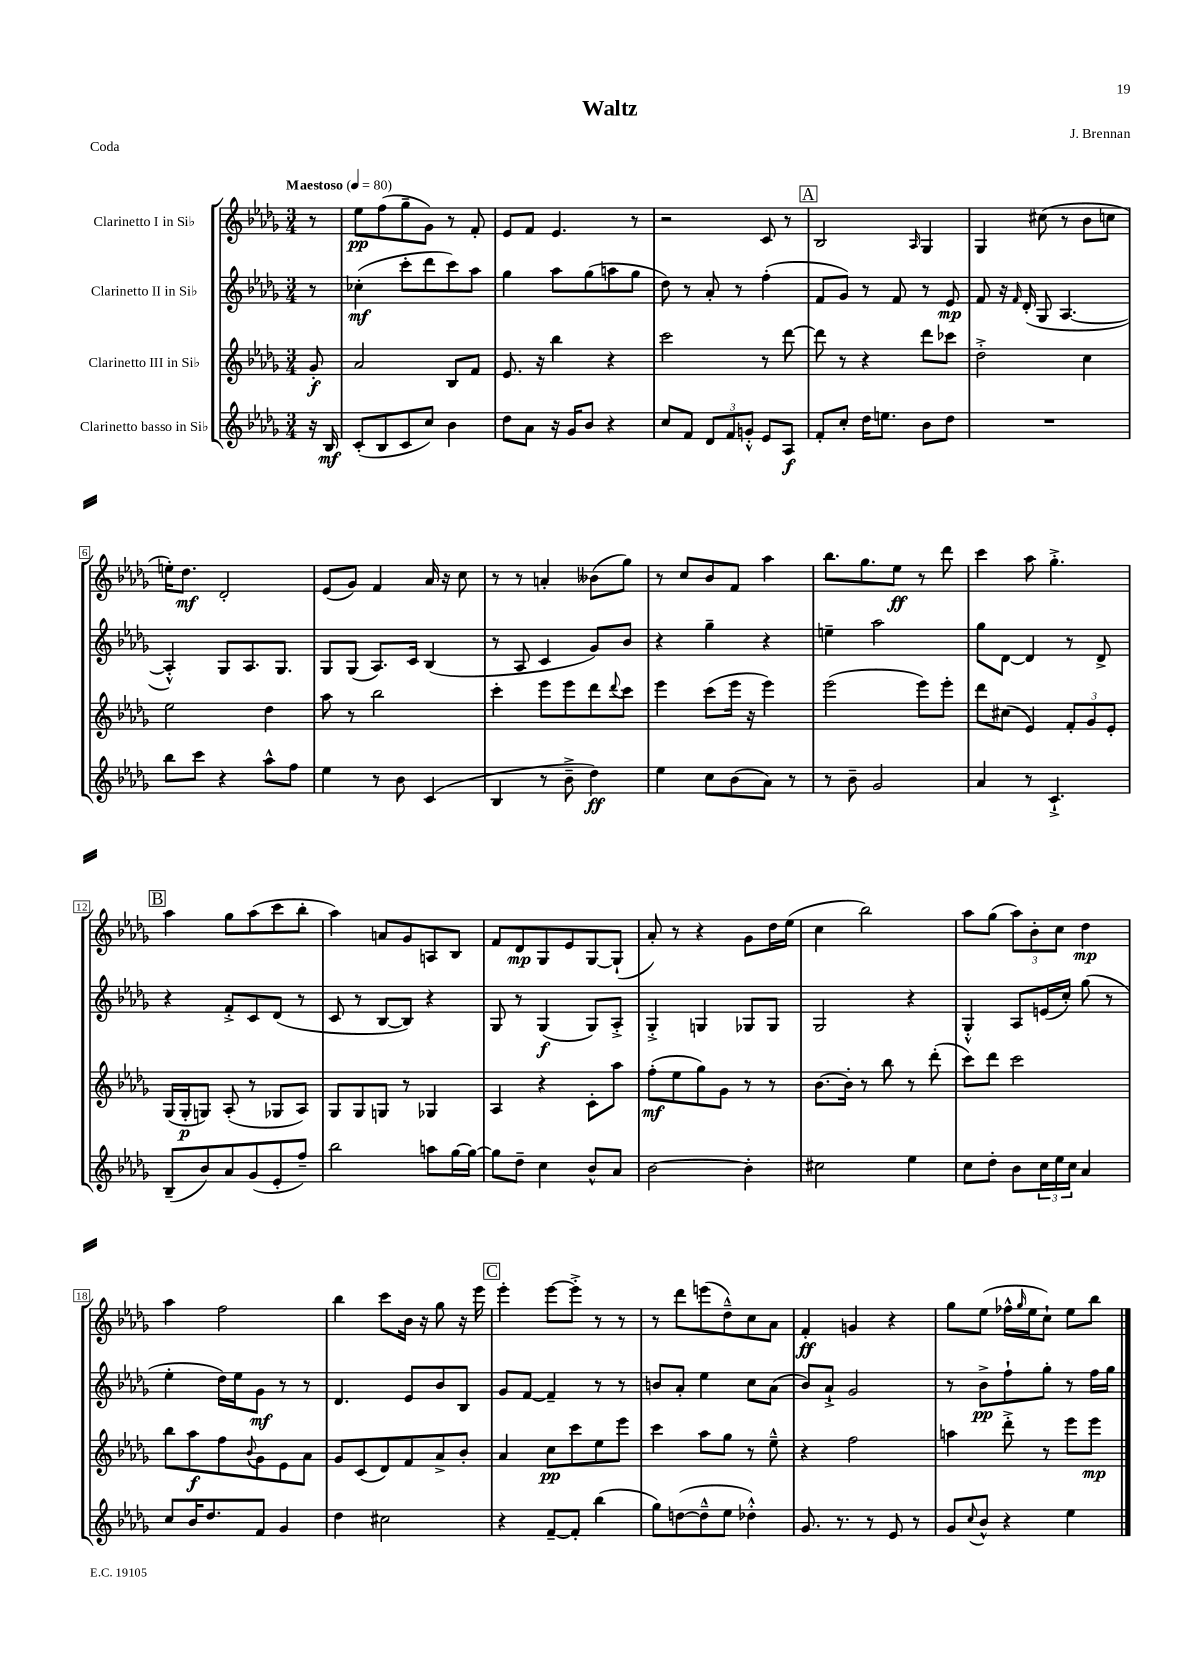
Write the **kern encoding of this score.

**kern	**kern	**kern	**kern
*staff4	*staff3	*staff2	*staff1
*clefG2	*clefG2	*clefG2	*clefG2
*k[b-e-a-d-g-]	*k[b-e-a-d-g-]	*k[b-e-a-d-g-]	*k[b-e-a-d-g-]
*M3/4	*M3/4	*M3/4	*M3/4
*MM80	*MM80	*MM80	*MM80
16r	8g-'/	8r	8r
16B-/	.	.	.
=	=	=	=
(8c'/L	2a-/	(4cc-'\	8ee-\L
8B-/	.	.	(8ff\
8c/	.	8ccc'\L	8gg-~\
8cc/J)	.	8ddd-\	8g-\J)
4b-\	8B-/L	8ccc\)	8r
.	8f/J	8aa-\J	8f'/
=	=	=	=
8dd-\L	8.e-/	4gg-\	8e-/L
8a-\J	.	.	8f/J
.	16r	.	.
16r	4bb-\	8aa-\L	4.e-/
16g-/LK	.	.	.
8b-/J	.	(8gg-\	.
4r	4r	8aa\	.
.	.	8gg-\J	8r
=	=	=	=
8cc/L	2ccc\	8dd-\)	2r
8f/J	.	8r	.
12d-/L	.	8a-'/	.
12f/	.	.	.
.	.	8r	.
12g'^^/J	.	.	.
8e-/L	8r	(4ff'\	8c/
8A-/J	[8ddd-\	.	8r
=	=	=	=
8f'/L	8ddd-\]	8f/L	2B-/
8cc'/J	8r	8g-/J)	.
16dd-\LK	4r	8r	.
8.ee\J	.	.	.
.	.	8f/	.
.	.	.	16qqA-/
8b-\L	8ddd-\L	8r	4G-/
8dd-\J	8ccc-\J	8e-/	.
=	=	=	=
2.r	2dd-'^\	8f/	4G-/
.	.	16r	.
.	.	16qqf/	.
.	.	(16d-'/	.
.	.	8G-/	(8cc#\
.	.	[4.A-/	8r
.	4cc\	.	8b-\L
.	.	.	8cc\J
=	=	=	=
8bb-\L	2ee-\	4A-'^^/])	16ee'\LK)
.	.	.	8.dd-\J
8ccc\J	.	.	.
4r	.	8G-/L	2d-'/
.	.	8.A-/	.
8aa-^^\L	4dd-\	.	.
.	.	8.G-/J	.
8ff\J	.	.	.
=	=	=	=
4ee-\	8aa-\	8G-/L	(8e-/L
.	8r	(8G-/J	8g-/J)
8r	2bb-\	8.A-/L)	4f/
8b-\	.	.	.
.	.	16c/Jk	.
(4c/	.	(4B-/	16a-/
.	.	.	16r
.	.	.	8cc\
=	=	=	=
4B-/	4ccc'\	8r	8r
.	.	8A-/	8r
8r	8eee-\L	4c/	4a'/
8b-~^\	8eee-\	.	.
4dd-\)	8ddd-\	8g-/L)	(8b--\L
.	8qqddd-/	.	.
.	8ccc\J	8b-/J	8gg-\J)
=	=	=	=
4ee-\	4eee-\	4r	8r
.	.	.	8cc/L
8cc\L	(8ccc\L	4gg-~\	8b-/
(8b-\	16eee-\Jk	.	8f/J
.	16r	.	.
8a-\J)	4eee-\)	4r	4aa-\
8r	.	.	.
=	=	=	=
8r	(2eee-\	4ee~\	8.bb-\L
8b-~\	.	.	.
.	.	.	8.gg-\
2g-/	.	2aa-\	.
.	.	.	8ee-\J
.	8eee-\L)	.	8r
.	8eee-'\J	.	8ddd-\
=	=	=	=
4a-/	8ddd-\L	8gg-\L	4ccc\
.	(8cc#\J	[8d-\J	.
8r	4e-/)	4d-/]	8aa-\
4.c`^/	.	.	4.gg-'^\
.	12f'/L	8r	.
.	12g-/	.	.
.	.	8d-^/	.
.	12e-'/J	.	.
=	=	=	=
(8B-~/L	(16G-/LL	4r	4aa-\
.	16G-'/J	.	.
8b-/)	8G/J)	.	.
8a-/	(8A-'/	8f'^/L	8gg-\L
(8g-/	8r	8c/	(8aa-\
8e-'/	8G-/L	(8d-/J	8ccc\
8ff~/J)	8A-/J)	8r	8bb-'\J
=	=	=	=
2bb-\	8G-/L	8c/	4aa-\)
.	8G-/	8r	.
.	8G/J	[8B-/L	8a/L
.	8r	8B-/]J)	8g-/
8aa\L	4G-/	4r	8A/
[16gg-\L	.	.	8B-/J
16gg-\_JJ	.	.	.
=	=	=	=
8gg-\]L	4A-/	8G-/	8f/L
8dd-~\J	.	8r	8d-/
4cc\	4r	(4G-/	8G-/
.	.	.	8e-/
8b-^^/L	8c'\L	8G-/L)	[8G-/
8a-/J	8aa-\J	8A-'^/J	(8G-`/]J
=	=	=	=
[2b-\	(8ff'\L	4G-'^/	8a-'/)
.	8ee-\	.	8r
.	8gg-\)	4G/	4r
.	8g-\J	.	.
4b-'\]	8r	8G-/L	8g-\L
.	8r	8G-/J	16dd-\L
.	.	.	(16ee-\JJ
=	=	=	=
2cc#\	[8.b-\L	2G-/	4cc\
.	16b-'\]Jk	.	.
.	8r	.	2bb-\)
.	8bb-\	.	.
4ee-\	8r	4r	.
.	(8ddd-'\	.	.
=	=	=	=
8cc\L	8ccc\L)	4G-'^^/	8aa-\L
8dd-'\J	8ddd-\J	.	(8gg-\J
8b-\L	2ccc\	8A-/L	12aa-\L)
.	.	.	12b-'\
24cc\L	.	(16e/L	.
24ee-\	.	.	12cc\J
.	.	16cc'/JJ)	.
24cc\JJ	.	.	.
4a-/	.	(8gg-\	4dd-\
.	.	8r	.
=	=	=	=
8cc/L	8bb-\L	4ee-'\	4aa-\
16b-/K	8aa-\	.	.
8.dd-/	.	.	.
.	8ff\	16dd-\LL)	2ff\
.	.	16ee-\J	.
.	8qqb-/	.	.
8f/J	8g-\	8g-\J	.
4g-/	8e-\	8r	.
.	8a-\J	8r	.
=	=	=	=
4dd-\	8g-/L	4.d-/	4bb-\
.	(8c/	.	.
2cc#\	8d-/)	.	8ccc\L
.	8f/	8e-/L	16b-\Jk
.	.	.	16r
.	8a-^/	8b-/	8gg-\
.	8b-'/J	8B-/J	16r
.	.	.	16eee-\
=	=	=	=
4r	4a-/	8g-/L	4eee-'\
.	.	[8f/J	.
[8f~/L	8cc\L	4f~/]	[8eee-\L
8f'/]J	8ccc\	.	8eee-'^\]J
(4bb-\	8ee-\	8r	8r
.	8eee-\J	8r	8r
=	=	=	=
8gg-\L)	4ccc\	8b/L	8r
([8dd\	.	8a-'/J	8ddd-\L
8dd~^^\]	8aa-\L	4ee-\	(8eee\
8ee-\J	8gg-\J	.	8dd-~^^\)
4dd-'^^\)	8r	8cc\L	8cc\
.	8ee-~^^\	(8a-\J	8a-\J
=	=	=	=
8.g-/	4r	8b-/L)	4f'/
.	.	8a-`^/J	.
8.r	.	.	.
.	2ff\	2g-/	4g/
8r	.	.	.
8e-/	.	.	4r
8r	.	.	.
=	=	=	=
8g-/L	4aa\	8r	8gg-\L
8qqcc/	.	.	.
8b-^^/J	.	8b-^\L	(8ee-\J
4r	8ddd-'^\	8ff`\	16ff-^^\LL
.	.	.	16qqgg-/
.	.	.	16ee-\J
.	8r	8gg-'\J	8cc`\J)
4ee-\	8eee-\L	8r	8ee-\L
.	8eee-\J	16ff\LL	8bb-\J
.	.	16gg-\JJ	.
==	==	==	==
*-	*-	*-	*-
